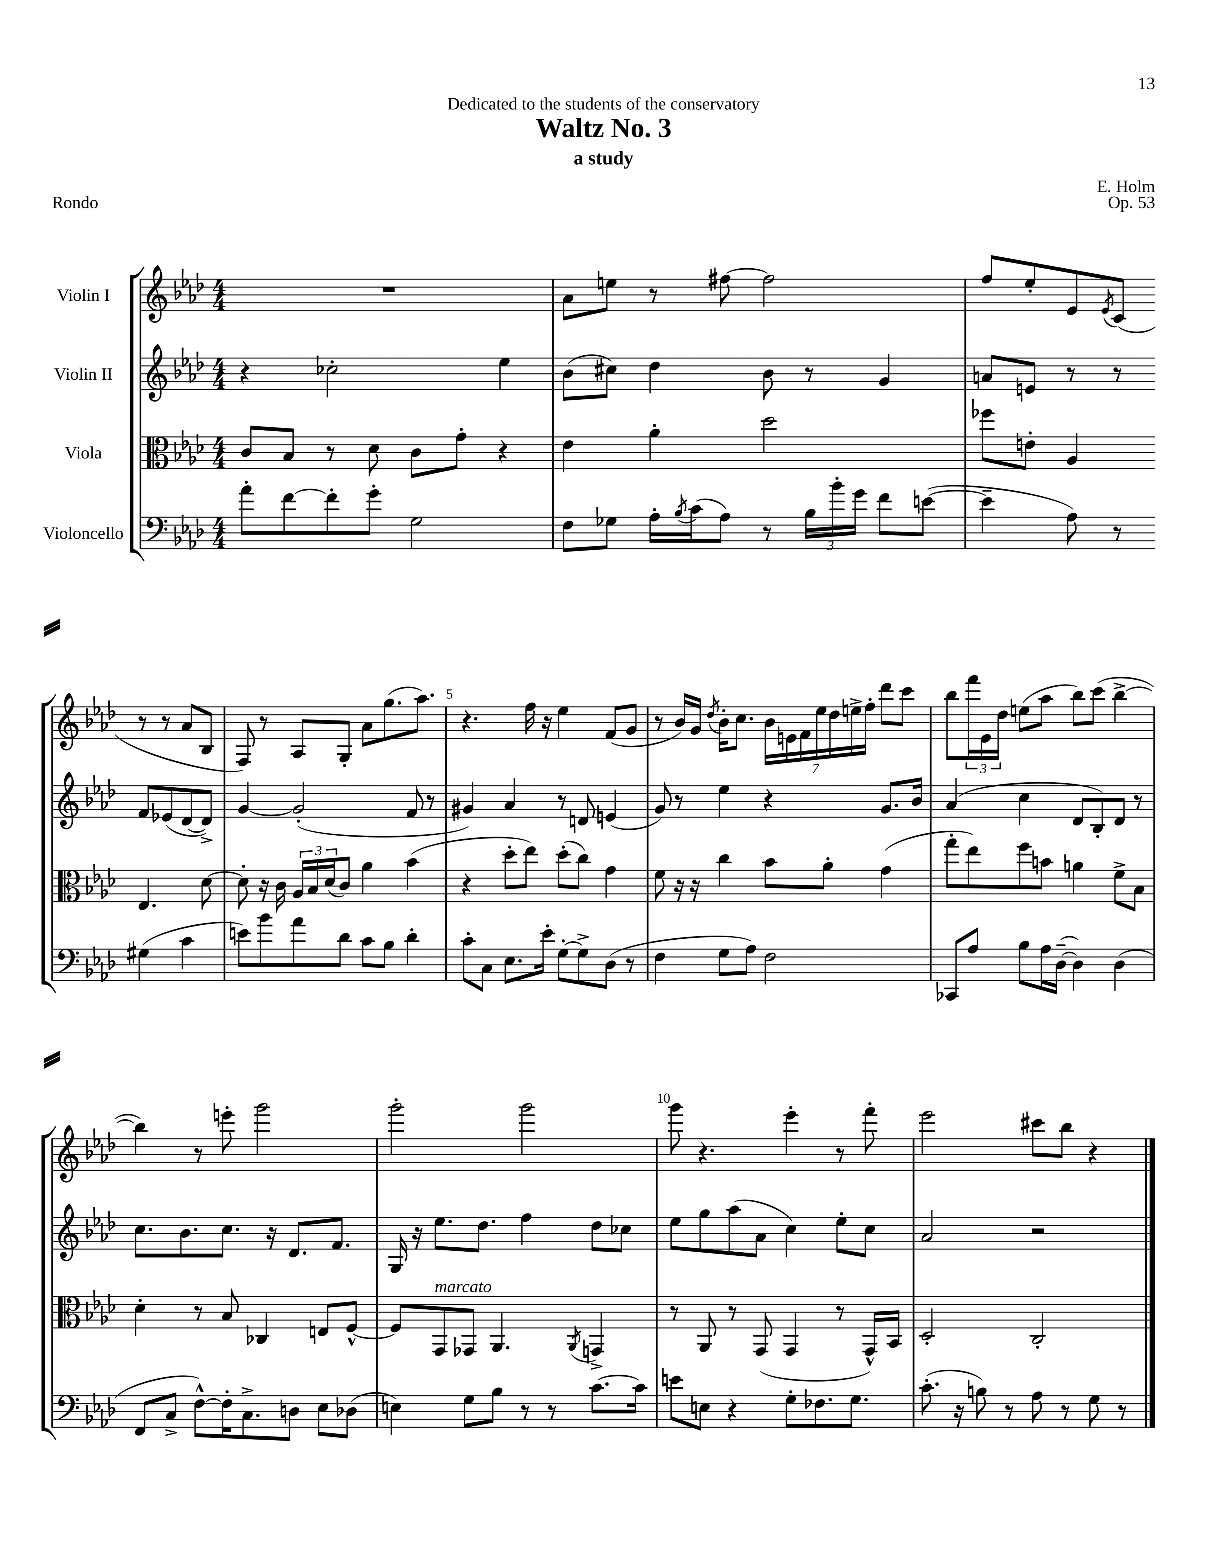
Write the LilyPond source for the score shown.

\header { title = "Waltz No. 3" composer = "E. Holm" subtitle = "a study" dedication = "Dedicated to the students of the conservatory" opus = "Op. 53" piece = "Rondo" }
<<
\new StaffGroup <<
\new Staff = "s0" \with { instrumentName = "Violin I" } {
    \clef treble \key aes \major \numericTimeSignature \time 4/4
    R1 |
    aes'8 e''8 r8 fis''8~ fis''2 |
    f''8 ees''8-. ees'8 \acciaccatura { ees'8 } c'8( r8 r8 aes'8 bes8 |
    f8) r8 aes8 g8-. aes'8 g''8.( aes''8.) |
    r4. f''16 r16 ees''4 f'8( g'8 |
    r8 bes'16) g'16 \acciaccatura { des''8 } bes'16-. c''8. \tuplet 7/4 { bes'16 e'16 f'16 ees''16 des''16 e''16-> f''16-. } des'''8 c'''8 |
    bes''8 \tuplet 3/2 { f'''16 ees'16 des''16 } e''8( aes''8 bes''8) c'''8( bes''4~-> |
    bes''4) r8 e'''8-. g'''2 |
    g'''2-. g'''2 |
    g'''8 r4. ees'''4-. r8 f'''8-. |
    ees'''2 cis'''8 bes''8 r4 \bar "|." |
}
\new Staff = "s1" \with { instrumentName = "Violin II" } {
    \clef treble \key aes \major \numericTimeSignature \time 4/4
    r4 ces''2-. ees''4 |
    bes'8( cis''8) des''4 bes'8 r8 g'4 |
    a'8 e'8 r8 r8 f'8 ees'8( des'8~ des'8->) |
    g'4~ g'2-.( f'8 r8 |
    gis'4) aes'4 r8 d'8 e'4( |
    g'8) r8 ees''4 r4 g'8. bes'16 |
    aes'4( c''4 des'8 bes8-.) des'8 r8 |
    c''8. bes'8. c''8. r16 des'8. f'8. |
    g16 r16 ees''8. des''8. f''4 des''8 ces''8 |
    ees''8 g''8 aes''8( aes'8 c''4) ees''8-. c''8 |
    aes'2 r2 \bar "|." |
}
\new Staff = "s2" \with { instrumentName = "Viola" } {
    \clef alto \key aes \major \numericTimeSignature \time 4/4
    c'8 bes8 r8 des'8 c'8 g'8-. r4 |
    ees'4 aes'4-. des''2 |
    fes''8 e'8-. aes4 ees4. des'8~ |
    des'8-. r16 c'16 \tuplet 3/2 { aes16 bes16 des'16( } c'8) aes'4 bes'4( |
    r4 des''8-. ees''8) des''8-.( c''8) g'4 |
    f'8 r16 r16 c''4 bes'8 aes'8-. g'4( |
    g''8-. ees''8) f''8 b'8 a'4 f'8-> bes8 |
    des'4-. r8 bes8 ces4 e8 f8~-^ |
    f8 g,8^\markup { \italic "marcato" } ges,8 aes,4. \acciaccatura { aes,8 } g,4-> |
    r8 aes,8 r8 g,8( g,4 r8 g,16-^) bes,16 |
    des2-. c2-. \bar "|." |
}
\new Staff = "s3" \with { instrumentName = "Violoncello" } {
    \clef bass \key aes \major \numericTimeSignature \time 4/4
    aes'8-. f'8~ f'8-. g'8-. g2 |
    f8 ges8 aes16-. \acciaccatura { bes8 } c'16( aes8) r8 \tuplet 3/2 { bes16 bes'16-. g'16 } f'8 e'8~( |
    e'4-- aes8) r8 gis4( c'4 |
    e'8) bes'8 aes'8 des'8 c'8 bes8 des'4-. |
    c'8-. c8 ees8. ees'16-. g8~-. g8-> des8( r8 |
    f4 g8 aes8) f2 |
    ces,8 aes8 bes8 aes16 des16~--( des4) des4( |
    f,8 c8-> f8~-^) f16-. c8.-> d8 ees8 des8( |
    e4) g8 bes8 r8 r8 c'8.~ c'16 |
    e'8 e8 r4 g8-. fes8. g8. |
    c'8.-.( r16 b8) r8 aes8 r8 g8 r8 \bar "|." |
}
>>
>>
\layout { \context { \Score \override BarNumber.break-visibility = ##(#f #t #t) barNumberVisibility = #(every-nth-bar-number-visible 5) } }
